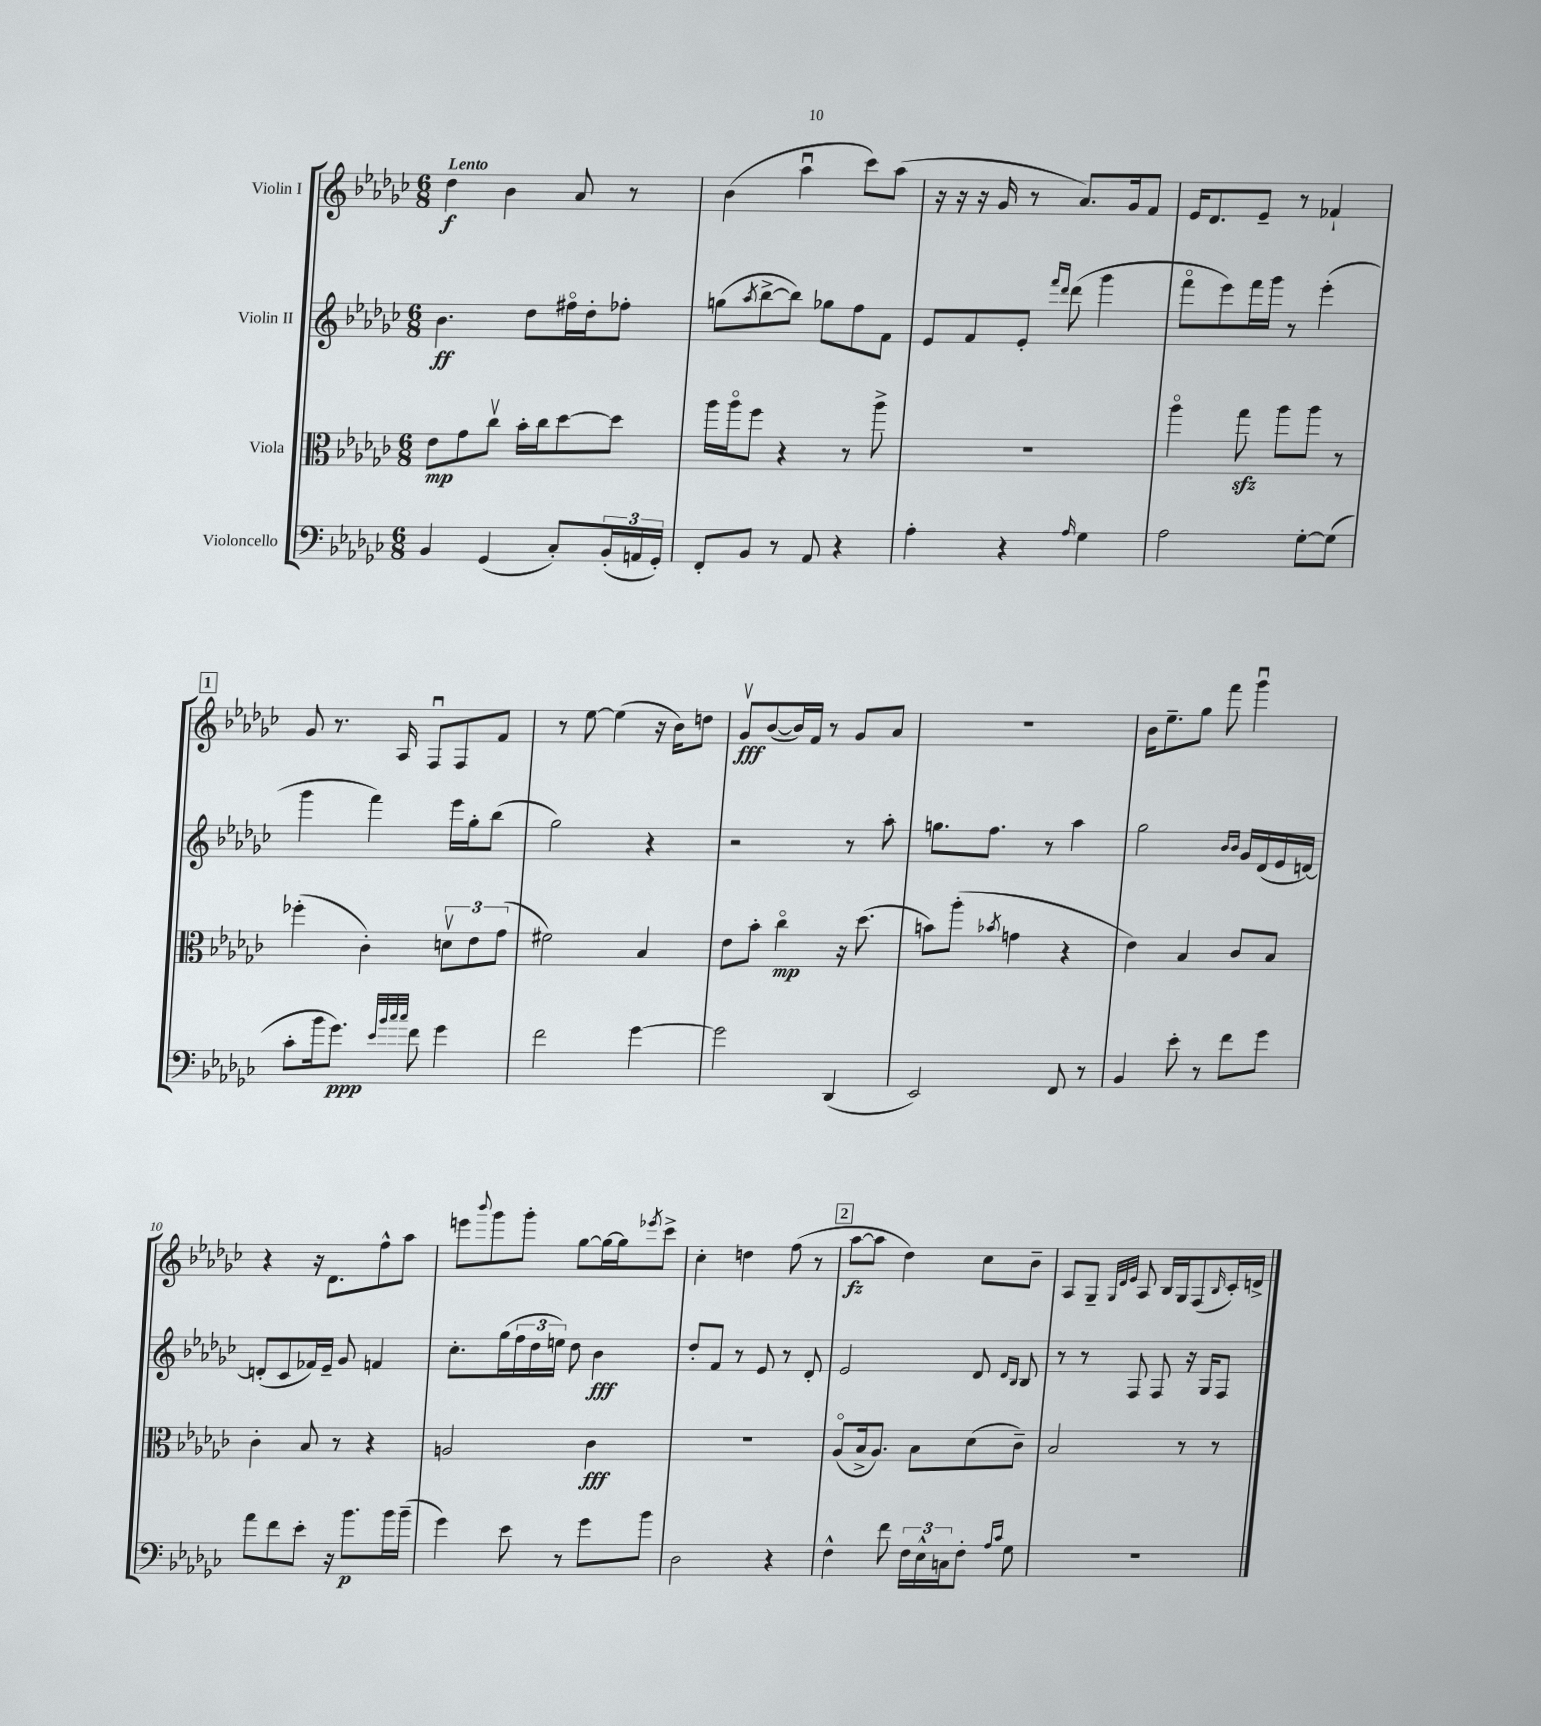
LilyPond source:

<<
\new StaffGroup <<
\new Staff = "s0" \with { instrumentName = "Violin I" } {
    \clef treble \key ges \major \numericTimeSignature \time 6/8 \tempo "Lento"
    des''4\f bes'4 aes'8 r8 |
    bes'4( aes''4\downbow ces'''8) aes''8( |
    r16 r16 r16 ges'16 r8 aes'8.) ges'16 f'8 |
    ees'16 des'8. ees'8-- r8 fes'4-! |
    \mark \markup { \box "1" } ges'8 r8. aes16 f8\downbow f8 f'8 |
    r8 ees''8~ ees''4( r16 bes'16) d''8 |
    ges'8\upbow\fff bes'8~( bes'16) f'16 r8 ges'8 aes'8 |
    R2. |
    bes'16 ees''8.-- ges''8 f'''8 ges'''4\downbow |
    r4 r16 des'8. f''8-^ aes''8 |
    e'''8 \appoggiatura { bes'''8 } ges'''8 ges'''8-. ges''8~ ges''16~ ges''16 \acciaccatura { ees'''8 } ces'''8-> |
    ces''4-. d''4 f''8( r8 |
    \mark \markup { \box "2" } aes''8~\fz aes''8 des''4) ces''8 bes'8-- |
    aes8 ges8-- \grace { ges32 des'32 ees'32 } aes8 bes16 ges16 f8( \grace { bes16 } ces'16-.) d'16-> \bar "|." |
}
\new Staff = "s1" \with { instrumentName = "Violin II" } {
    \clef treble \key ges \major \numericTimeSignature \time 6/8
    bes'4.\ff des''8 fis''16\flageolet des''16-. fes''8-. |
    g''8( \acciaccatura { aes''8 } bes''8~-> bes''8) ges''8 f''8 f'8 |
    ees'8 f'8 ees'8-. \grace { f'''16 des'''16 } des'''8( ges'''4 |
    f'''8\flageolet ees'''8) f'''16 ges'''16 r8 ees'''4-.( |
    \mark \markup { \box "1" } ges'''4 f'''4) ees'''16 ges''16-. bes''8( |
    ges''2) r4 |
    r2 r8 aes''8-. |
    g''8. f''8. r8 aes''4 |
    ges''2 \grace { bes'16 bes'16 } ges'16 des'16( ees'16 d'16~) |
    d'8-.( ces'8 fes'16) ees'16-- ges'8 f'4 |
    ces''8.-. ges''16( \tuplet 3/2 { f''16 des''16 e''16) } des''8 bes'4\fff |
    des''8-. f'8 r8 ees'8 r8 des'8-. |
    \mark \markup { \box "2" } ees'2 des'8 \grace { des'16 bes16 } bes8 |
    r8 r8 f8 f8 r16 ges16 f8 \bar "|." |
}
\new Staff = "s2" \with { instrumentName = "Viola" } {
    \clef alto \key ges \major \numericTimeSignature \time 6/8
    ees'8\mp ges'8 ces''8\upbow bes'16-. ces''16 des''8~ des''8 |
    aes''16 aes''16\flageolet f''8 r4 r8 aes''8-> |
    R2. |
    aes''4\flageolet ges''8\sfz aes''8 aes''8 r8 |
    \mark \markup { \box "1" } fes''4-.( ces'4-.) \tuplet 3/2 { d'8\upbow ees'8 ges'8( } |
    fis'2) bes4 |
    ees'8 bes'8-. ces''4\flageolet\mp r16 des''8.( |
    b'8) aes''8-.( \acciaccatura { bes'8 } g'4 r4 |
    ees'4) bes4 ces'8 bes8 |
    ces'4-. bes8 r8 r4 |
    a2 ces'4\fff |
    R2. |
    \mark \markup { \box "2" } aes8\flageolet( bes16-> aes8.) bes8 des'8( ces'8--) |
    bes2 r8 r8 \bar "|." |
}
\new Staff = "s3" \with { instrumentName = "Violoncello" } {
    \clef bass \key ges \major \numericTimeSignature \time 6/8
    bes,4 ges,4( ces8-.) \tuplet 3/2 { bes,16-.( a,16 ges,16-.) } |
    f,8-. bes,8 r8 aes,8 r4 |
    aes4-. r4 \grace { aes16 } ges4 |
    aes2 ges8~-. ges8( |
    \mark \markup { \box "1" } ces'8-. bes'16 ges'8.\ppp) \grace { ees'32 bes'32 ces''32 ces''32 } f'8 ges'4 |
    f'2 ges'4~ |
    ges'2 des,4( |
    ees,2) f,8 r8 |
    bes,4 ees'8-. r8 f'8 ges'8 |
    aes'8 f'8 ees'8-. r16 bes'8.\p bes'16 bes'16--( |
    ges'4) ees'8 r8 ges'8 bes'8 |
    des2 r4 |
    \mark \markup { \box "2" } f4-^ f'8 \tuplet 3/2 { f16 ees16-^ c16 } f8-. \grace { aes16 ces'16 } ges8 |
    R2. \bar "|." |
}
>>
>>
